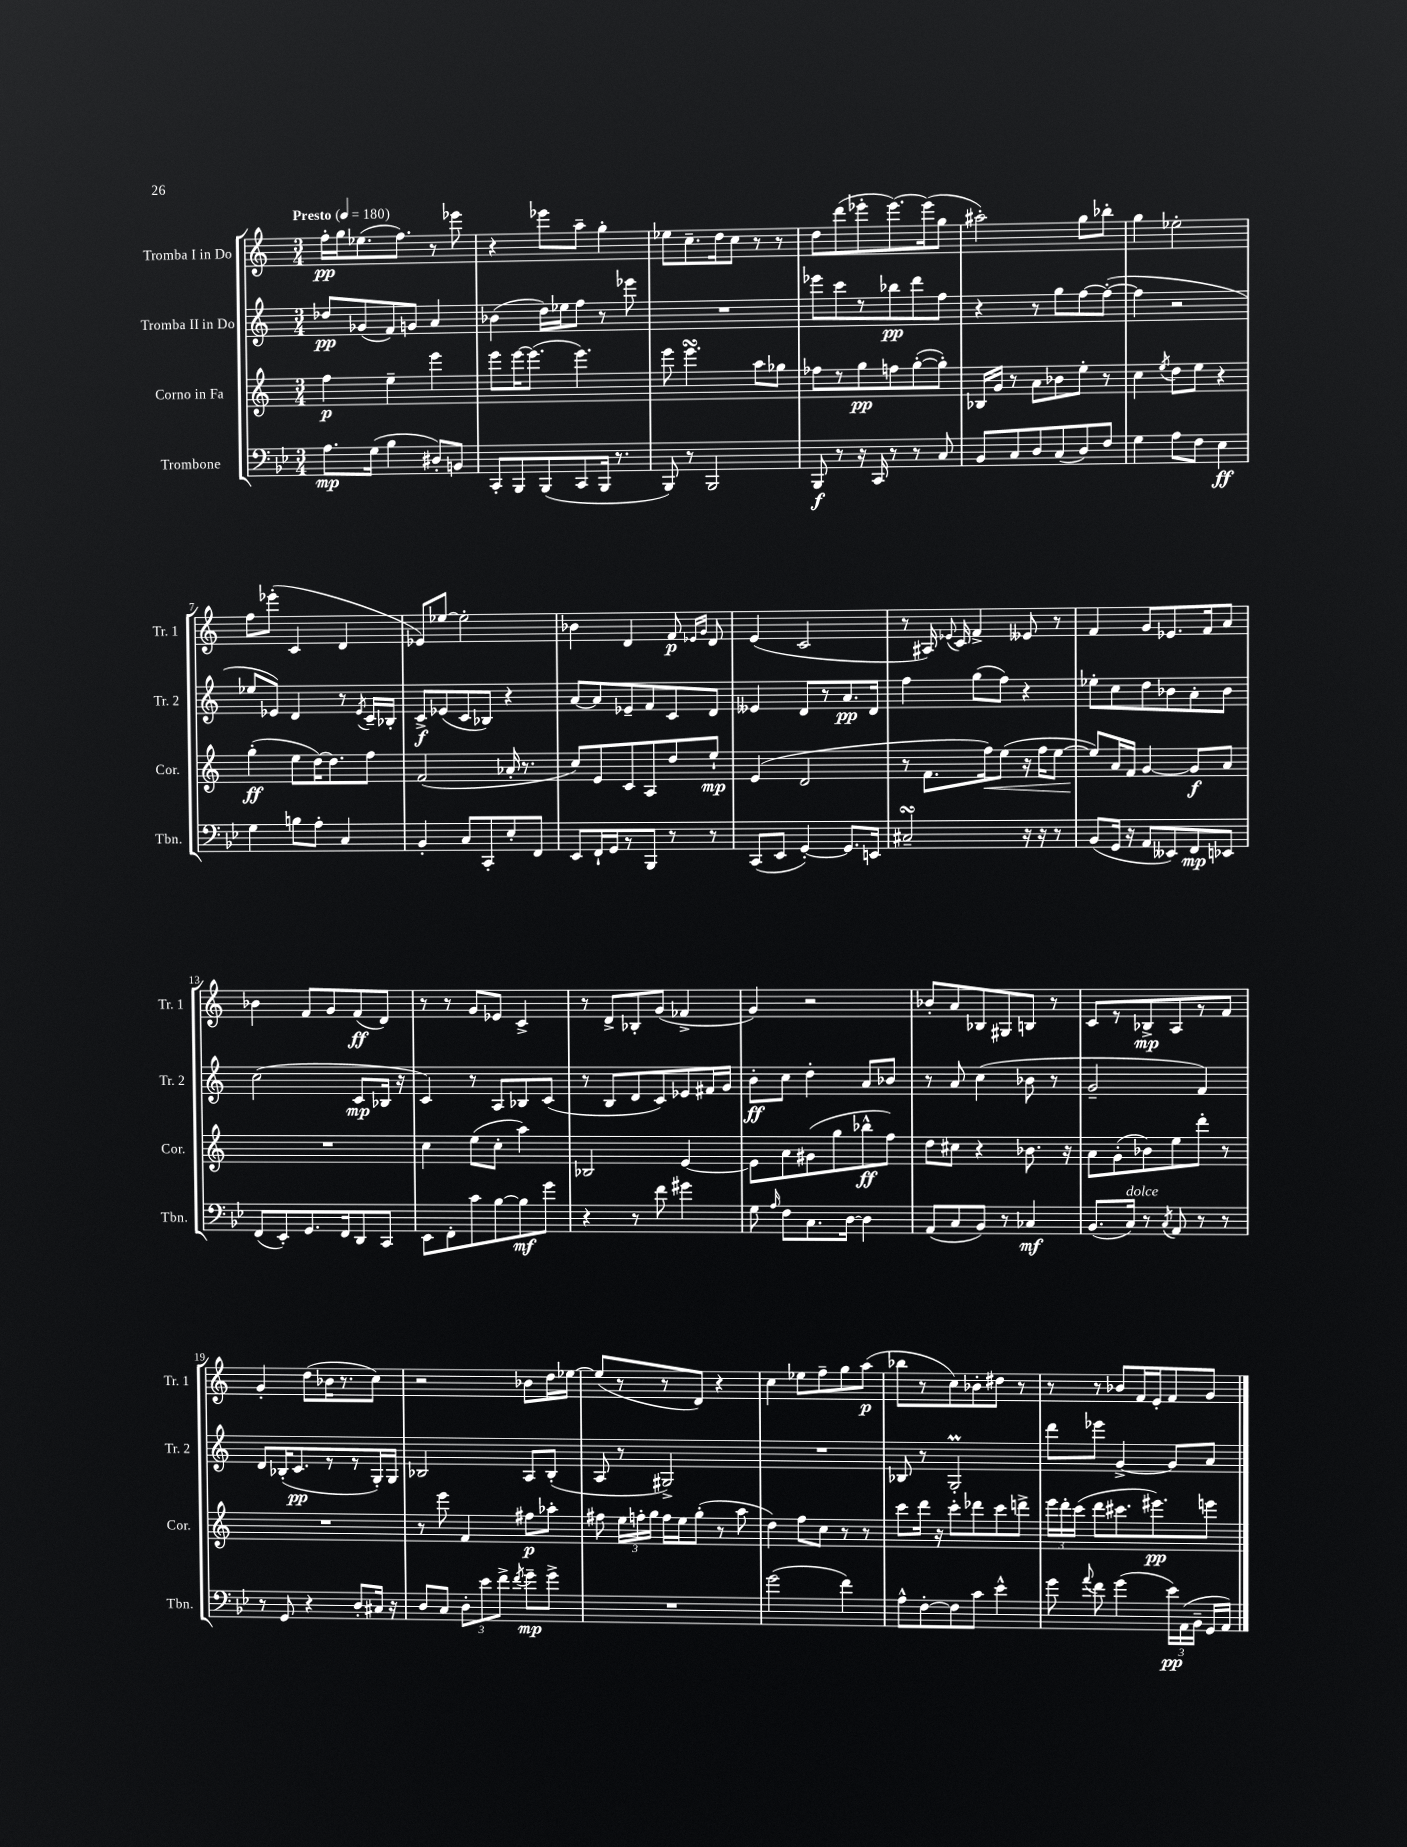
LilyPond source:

<<
\new StaffGroup <<
\new Staff = "s0" \with { instrumentName = "Tromba I in Do" shortInstrumentName = "Tr. 1" } {
    \clef treble \key c \major \numericTimeSignature \time 3/4 \tempo "Presto" 4 = 180
    \autoBeamOff f''16[-.\pp g''16 ees''8.( f''8.]) r8 ees'''8 |
    r4 ees'''8[ a''8]-- g''4-. |
    ees''8[ c''8.-- d''16 c''8] r8 r8 |
    d''8[ d'''8( ees'''8-. ees'''8.~) ees'''16( g''8] |
    ais''2-.) g''8[ bes''8]-. |
    g''4 ees''2-. |
    f''8[ ees'''8]-.( c'4 d'4 |
    ees'8[) ees''8]~ ees''2-. |
    bes'4 d'4 f'8\p \grace { ees'16[ g'16] } d'8 |
    e'4( c'2 |
    r8 ais16) \appoggiatura { ees'8 } c'16 f'4-> eeses'8 r8 |
    f'4 g'8[ ees'8. f'16 a'8] |
    bes'4 f'8[ g'8 f'8\ff( d'8]) |
    r8 r8 g'8[ ees'8] c'4-> |
    r8 d'8[-> bes8-. g'8]( fes'4-> |
    g'4) r2 |
    bes'8[-. a'8 bes8 gis8 b8] r8 |
    c'8[ r8 bes8->\mp a8 r8 f'8] |
    g'4-. d''8[( bes'16 r8. c''8]) |
    r2 bes'8[ d''16 ees''16]~ |
    ees''8[( r8 r8 d'8]) r4 |
    c''4 ees''8[ f''8-- g''8 a''8]\p( |
    bes''8[ r8 c''8) bes'8-. dis''8] r8 |
    r8 r8 bes'8[ f'16 e'16-. f'8 g'8] \bar "|." |
}
\new Staff = "s1" \with { instrumentName = "Tromba II in Do" shortInstrumentName = "Tr. 2" } {
    \clef treble \key c \major \numericTimeSignature \time 3/4
    \autoBeamOff des''8[\pp ges'8( f'8) g'8] a'4 |
    bes'4( d''16[) ees''16 f''8] r8 ees'''8 |
    R2. |
    ees'''8[ c'''8 r8 bes''8\pp d'''8 f''8] |
    r4 r8 g''8[ f''8~ f''8]~-.( |
    f''4 r2 |
    ees''8[ ees'8]) d'4 r8 \acciaccatura { ees'8 } c'16[-- bes16]-. |
    c'8[->\f ees'8( c'8 bes8]) r4 |
    a'8[~ a'8 ees'8-- f'8 c'8 d'8] |
    eeses'4 d'8[ r8 a'8.\pp d'16] |
    f''4 g''8[( f''8]) r4 |
    ees''8[-. c''8 d''8 bes'8 a'8-. bes'8] |
    c''2( c'8[\mp bes16] r16 |
    c'4) r8 a8[ bes8 c'8]( |
    r8 b8[ d'8 c'8) ees'8 fis'16 g'16] |
    b'8[-.\ff c''8] d''4-. a'8[ bes'8] |
    r8 a'8 c''4( bes'8 r8 |
    g'2-- f'4) |
    d'8[ bes16-.( c'8.\pp r8 r8 g16-.) g16] |
    bes2 a8[ bes8]-.( |
    a8 r8 gis2->) |
    R2. |
    bes8 r8 g2-.\prall |
    d'''8[ ees'''8] g'4~-> g'8[ a'8] \bar "|." |
}
\new Staff = "s2" \with { instrumentName = "Corno in Fa" shortInstrumentName = "Cor." } {
    \clef treble \key c \major \numericTimeSignature \time 3/4
    \autoBeamOff f''4\p e''4-- e'''4 |
    e'''8[ e'''16~ e'''8.]( e'''4.) |
    e'''8 e'''4.\turn a''8[ ges''8] |
    fes''8[ r8 g''8\pp f''8 g''8~-.( g''8]-.) |
    bes16[ g'16] r8 a'8[ bes'8 e''8]-. r8 |
    c''4 \acciaccatura { e''8 } d''8[ e''8] r4 |
    g''4-.\ff( e''8[ d''16~) d''8. f''8] |
    f'2( aes'16-. r8. |
    c''8[) e'8 c'8 a8 d''8 e''8]-!\mp |
    e'4( d'2 |
    r8 f'8.[ f''16\<) e''8]( r16 f''16[ e''8]~ |
    e''8[\!) a'16 f'16] g'4~ g'8[\f a'8] |
    R2. |
    c''4 e''8[( c''8]-. a''4) |
    bes2 e'4~ |
    e'8[ a'8 gis'8( g''8 bes''8-^\ff f''8]) |
    d''8[ cis''8] r4 bes'8. r16 |
    a'8[ g'8-.( bes'8) e''8 d'''8]-. r8 |
    R2. |
    r8 e'''8 f'4 fis''8[\p aes''8]-. |
    fis''8 \tuplet 3/2 { e''16[ f''16-. g''16] } f''16[ e''16 g''8]-.( r8 a''8 |
    d''4) f''8[ c''8] r8 r8 |
    c'''8[ d'''16] r16 c'''8[-. des'''8 c'''8 d'''8]-> |
    \tuplet 3/2 { e'''16[ d'''16-. c'''16]( } d'''8[ cis'''8. eis'''8.\pp) e'''8] \bar "|." |
}
\new Staff = "s3" \with { instrumentName = "Trombone" shortInstrumentName = "Tbn." } {
    \clef bass \key bes \major \numericTimeSignature \time 3/4
    \autoBeamOff a8.[\mp g16]( bes4 dis8[-.) b,8] |
    c,8[-. bes,,8 bes,,8( c,8 bes,,16] r8. |
    bes,,8) r8 bes,,2 |
    bes,,8\f r8 r16 c,16 r8 r8 c8 |
    bes,8[ c8 d8 c8( d8) f8] |
    g4 a8[ f8] ees4\ff |
    g4 b8[ a8]-. c4 |
    bes,4-. c8[ c,8-. ees8-. f,8] |
    ees,8[ f,16-! g,16 r8 bes,,8] r8 r8 |
    c,8[( ees,8] g,4~-.) g,8.[ e,16] |
    cis2--\turn r16 r16 r8 |
    bes,8[( g,16] r16 a,8[ eeses,8) f,8\mp ees,8] |
    f,8[( ees,8-.) g,8. f,16 d,8 c,8] |
    ees,8[ f,8-. c'8 bes8~ bes8\mf g'8] |
    r4 r8 f'8 gis'4 |
    g8 \grace { a16 } f8[ c8. d16]~ d4 |
    a,8[( c8 bes,8]) r8 ces4\mf |
    bes,8.[( c16]^\markup { \italic "dolce" }) r8 \acciaccatura { c8 } a,8 r8 r8 |
    r8 g,8 r4 d8[-. cis16] r16 |
    d8[ c8] \tuplet 3/2 { d8[-. ees'8 f'8]-> } \acciaccatura { f'8 } g'8[--\mp g'8]-> |
    R2. |
    g'2( f'4) |
    a8[-^ f8~-. f8 c'8] ees'4-^ |
    g'8 \appoggiatura { a'8 } f'8 g'4( \tuplet 3/2 { ees'16[\pp) a,16( bes,16]-- } g,16[ a,16]) \bar "|." |
}
>>
>>
